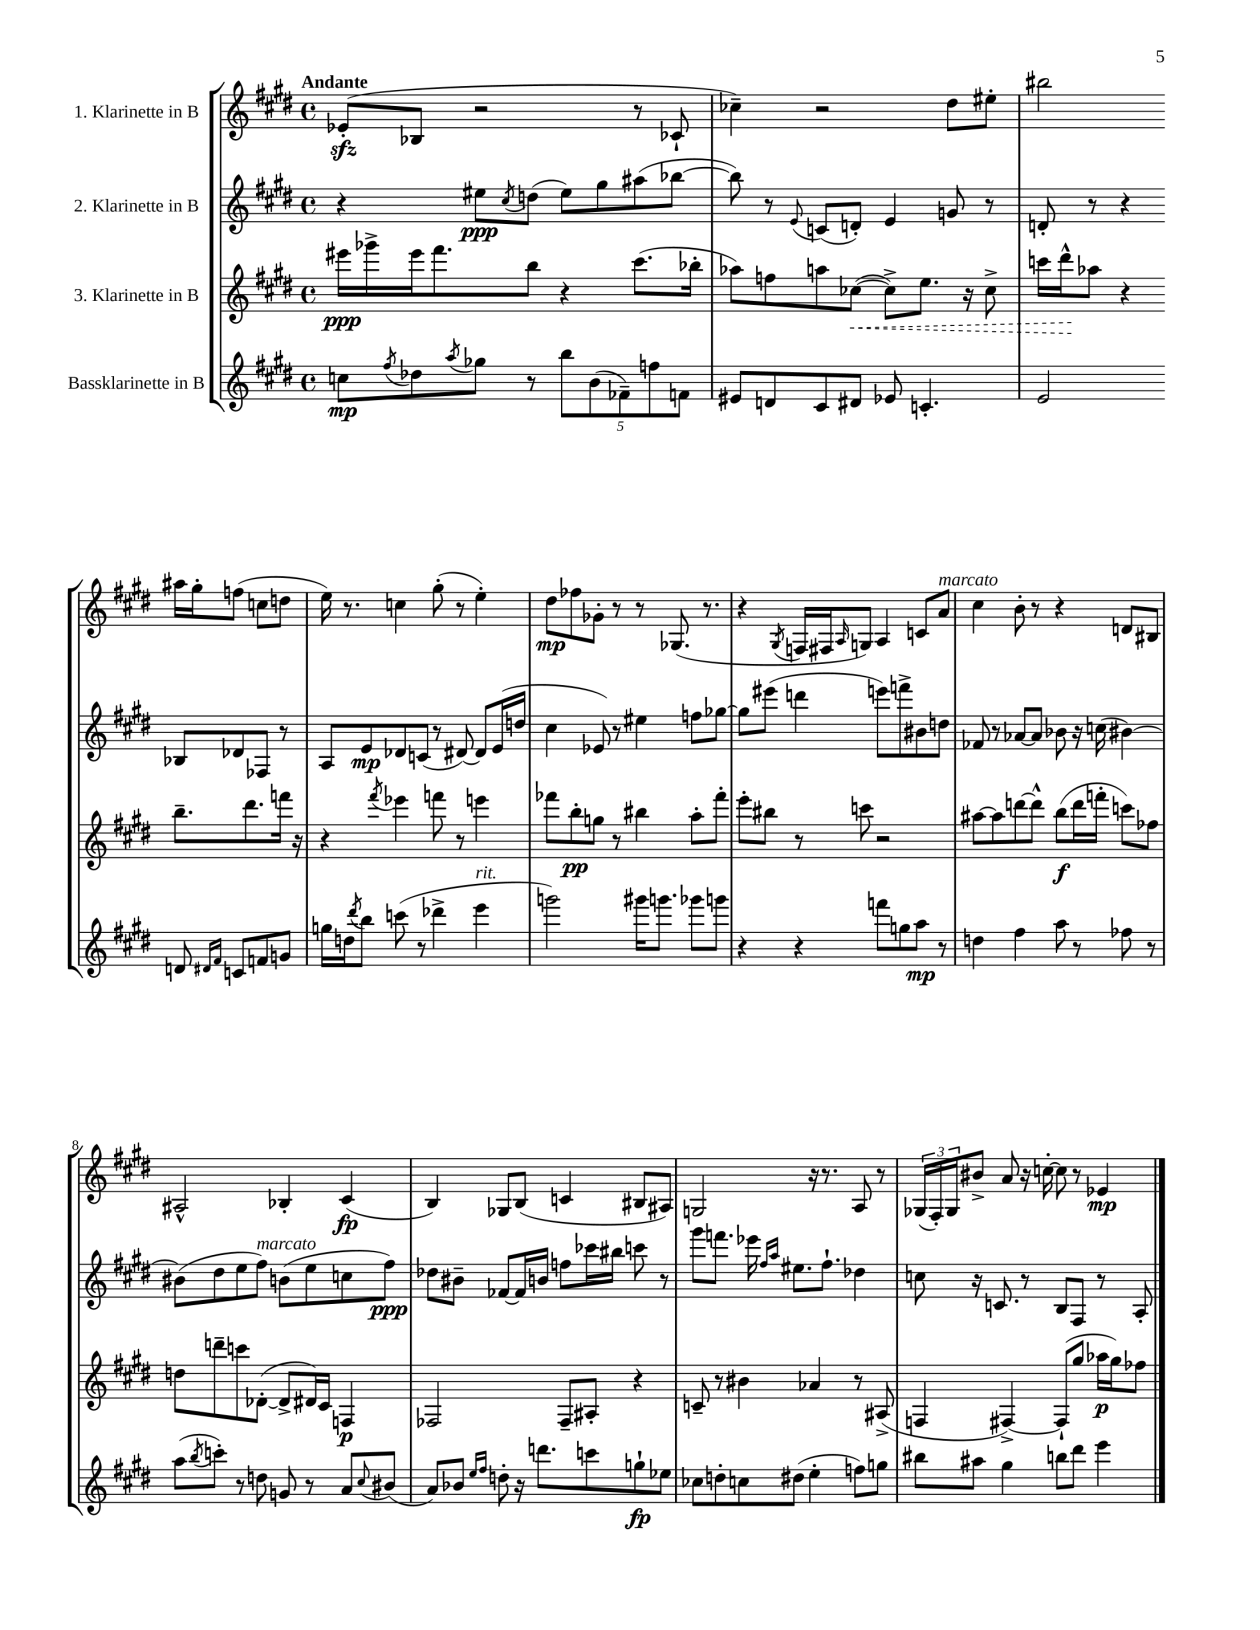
<<
\new StaffGroup <<
\new Staff = "s0" \with { instrumentName = "1. Klarinette in B" } {
    \clef treble \key e \major \defaultTimeSignature \time 4/4 \tempo "Andante"
    ees'8-.\sfz( bes8 r2 r8 ces'8-! |
    ces''4--) r2 dis''8 eis''8-. |
    bis''2 ais''16 gis''16-. f''8( c''8 d''8 |
    e''16) r8. c''4 gis''8-.( r8 e''4-.) |
    dis''8\mp fes''8 ges'8-. r8 r8 ges8.( r8. |
    r4 \acciaccatura { gis8 } f16 fis16 \grace { a16 } g8) a4 c'8 a'8^\markup { \italic "marcato" } |
    cis''4 b'8-. r8 r4 d'8 bis8 |
    ais2-^ bes4-. cis'4\fp( |
    b4) ges8 b8( c'4 bis8 ais8) |
    g2 r16 r8. a8 r8 |
    \tuplet 3/2 { ges16( fis16-.) ges16 } bis'8-> a'8 r16 c''16~-. c''8 r8 ees'4\mp \bar "|." |
}
\new Staff = "s1" \with { instrumentName = "2. Klarinette in B" } {
    \clef treble \key e \major \defaultTimeSignature \time 4/4
    r4 eis''8\ppp \acciaccatura { cis''8 } d''8( eis''8) gis''8 ais''8( bes''8~ |
    bes''8) r8 \appoggiatura { e'8 } c'8( d'8-.) e'4 g'8 r8 |
    d'8-. r8 r4 bes8 des'8 fes8 r8 |
    a8 e'8\mp des'8 c'8( r8 dis'8~) dis'8 e'16( d''16 |
    cis''4 ees'8) r8 eis''4 f''8 ges''8~ |
    ges''8 eis'''8( d'''4 e'''8) f'''8-> bis'8 d''8 |
    fes'8 r8 aes'8~ aes'8 bes'8 r16 c''16( bis'4~) |
    bis'8( dis''8 e''8 fis''8^\markup { \italic "marcato" }) b'8( e''8 c''8 fis''8\ppp) |
    des''8 bis'8-- fes'8~ fes'16 b'16 f''8 ces'''16 bis''16 c'''8 r8 |
    gis'''8 f'''8. ees'''16 \grace { fis''16 a''16 } eis''8. fis''8.-! des''4 |
    c''8 r16 c'8. r8 b8 fis8 r8 a8-. \bar "|." |
}
\new Staff = "s2" \with { instrumentName = "3. Klarinette in B" } {
    \clef treble \key e \major \defaultTimeSignature \time 4/4
    eis'''16\ppp ges'''16-> eis'''16 fis'''8. b''8 r4 cis'''8.( bes''16-. |
    aes''8) f''8 a''8 \once \override Hairpin.style = #'dashed-line ces''8~\<( ces''8->) e''8. r16 ces''8-> |
    c'''16 dis'''16-^\! aes''8 r4 b''8.-- dis'''8. f'''16 r16 |
    r4 \acciaccatura { fis'''8 } ees'''4 f'''8 r8 e'''4 |
    fes'''8 b''8-.\pp g''8 r8 bis''4 a''8-. fes'''8-. |
    e'''8-. bis''8 r8 c'''8 r2 |
    ais''8~ ais''8 d'''8~ d'''8-^ b''8\f( d'''16 f'''16-. c'''8) fes''8 |
    d''8 d'''8-- c'''8 des'8~-.( des'8-> dis'16) cis'16 f4\p |
    fes2 fes8-- ais8-. r4 |
    c'8-- r8 bis'4 aes'4 r8 ais8->( |
    f4 fis4~->) fis8-!( gis''8 aes''16\p gis''16) fes''8 \bar "|." |
}
\new Staff = "s3" \with { instrumentName = "Bassklarinette in B" } {
    \clef treble \key e \major \defaultTimeSignature \time 4/4
    c''8\mp \acciaccatura { fis''8 } des''8 \acciaccatura { a''8 } ges''8 r8 \tuplet 5/4 { b''8 b'8( fes'8--) f''8 f'8 } |
    eis'8 d'8 cis'8 dis'8 ees'8 c'4.-. |
    e'2 d'8 \grace { dis'16 fis'16 } c'8 f'8 g'8 |
    g''16 d''16 \acciaccatura { dis'''8 } b''8 c'''8( r8 des'''4-> e'''4^\markup { \italic "rit." } |
    g'''2) gis'''16 g'''8. ges'''8 g'''8 |
    r4 r4 f'''8 g''8 a''8\mp r8 |
    d''4 fis''4 a''8 r8 fes''8 r8 |
    a''8( \acciaccatura { b''8 } c'''8-.) r8 d''8 g'8 r8 a'8 \appoggiatura { cis''8 } bis'8( |
    a'8) bes'8 \grace { e''16 fis''16 } d''8-. r16 d'''8. c'''8 g''8-!\fp ees''8 |
    ces''8 d''8-. c''8 dis''8( e''4-. f''8) g''8 |
    bis''8 ais''8 gis''4 b''8 dis'''8 e'''4 \bar "|." |
}
>>
>>
